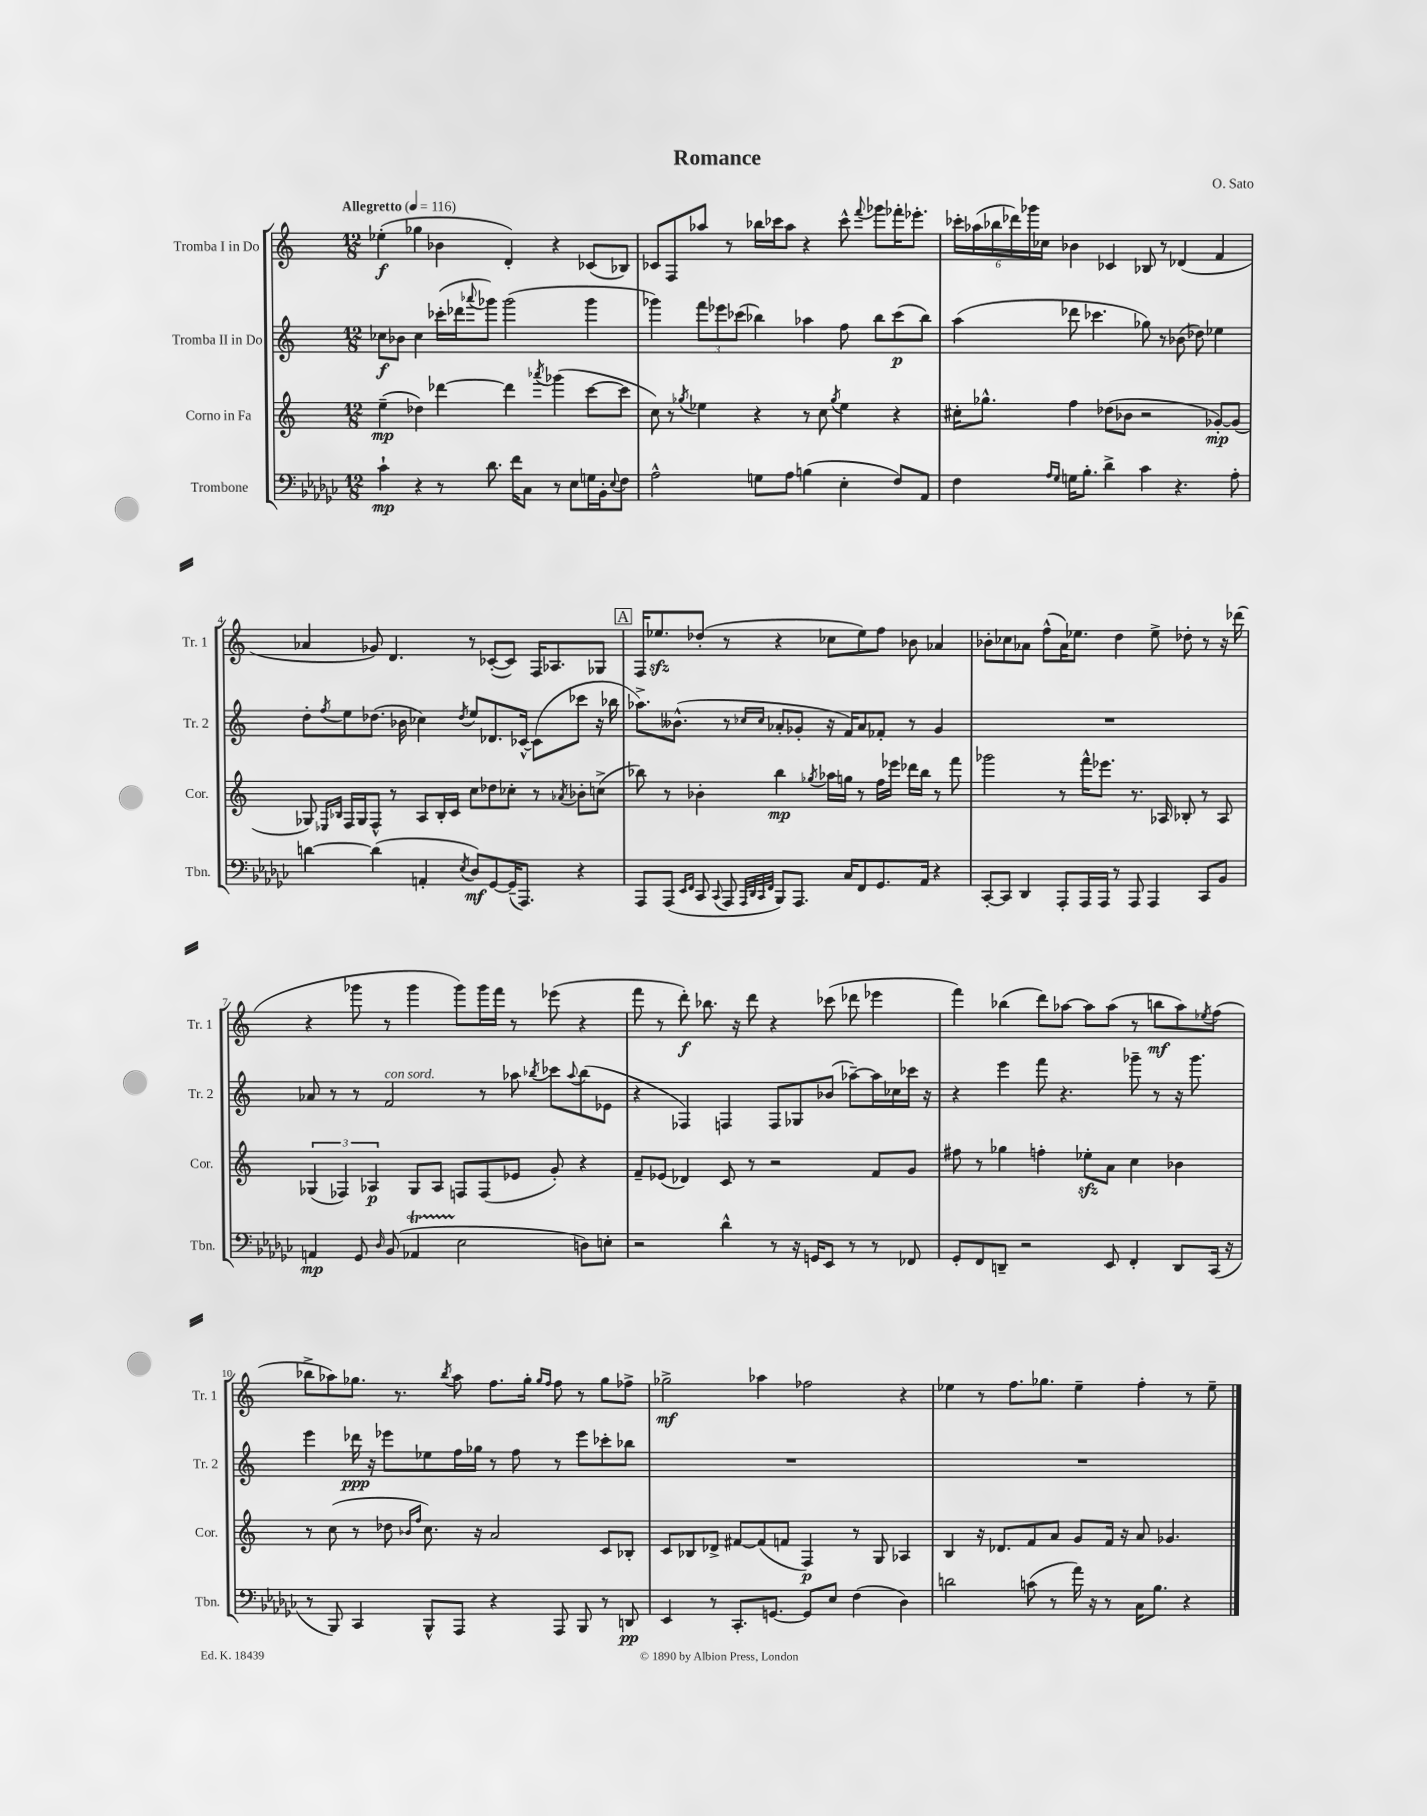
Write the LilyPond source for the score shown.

\header { title = "Romance" composer = "O. Sato" }
<<
\new StaffGroup <<
\new Staff = "s0" \with { instrumentName = "Tromba I in Do" shortInstrumentName = "Tr. 1" } {
    \clef treble \key c \major \numericTimeSignature \time 12/8 \tempo "Allegretto" 4 = 116
    ees''4-.\f( ges''4 bes'4 d'4-.) r4 ces'8( bes8) |
    ces'8 f8 aes''8 r8 bes''16 ces'''16 aes''8 r4 ces'''8-^ \appoggiatura { f'''8 } ges'''8 fes'''16-. ees'''8.-. |
    \tuplet 6/4 { ces'''16-. aes''16( bes''16 des'''16) ges'''16 ces''16 } bes'4 ces'4 bes8 r8 des'4( f'4 |
    aes'4 ges'8) d'4. r8 ces'8~-.( ces'8) f16 aes8. ges8 |
    \mark \markup { \box "A" } f16 ees''8.\sfz des''8-.( r8 r4 ces''8 ees''8) f''8 bes'8 aes'4 |
    bes'8-. ces''8 aes'8 f''8-^( aes'16) ees''8. d''4 ees''8-> des''8-. r8 r16 des'''16( |
    r4 ges'''8 r8 ges'''4 ges'''8) ges'''16 f'''16 r8 ees'''8( r4 |
    f'''8 r8 d'''8-.\f) bes''8. r16 d'''8 r4 ces'''8( des'''8 ees'''4 |
    f'''4) bes''4( d'''8) aes''8~ aes''8 aes''8( r8 b''8\mf aes''8) \acciaccatura { ees''8 } f''8( |
    bes''8-> aes''8) ges''8. r8. \acciaccatura { bes''8 } aes''8 f''8. ges''16-. \grace { ges''16 f''16 } f''8 r8 ges''8 fes''8-> |
    ges''2->\mf aes''4 fes''2 r4 |
    ees''4 r8 f''8. ges''8. ees''4-- f''4-. r8 ees''8-- \bar "|." |
}
\new Staff = "s1" \with { instrumentName = "Tromba II in Do" shortInstrumentName = "Tr. 2" } {
    \clef treble \key c \major \numericTimeSignature \time 12/8
    ces''8\f bes'8 ces''4 ces'''16-.( des'''16 \appoggiatura { aes'''8 } ges'''8) ges'''2( ges'''4 |
    ges'''4) \tuplet 3/2 { f'''8 ees'''8 ces'''8( } bes''4) aes''4 f''8 bes''8 ces'''8\p( bes''8) |
    a''4( des'''8 ces'''4. ges''8) r8 bes'8( des''8) ees''4 |
    d''8-. \acciaccatura { f''8 } e''8 des''8.( bes'16 ces''4) \acciaccatura { des''8 } e''8 des'8. ces'16~-^ ces'8( ces'''8 r16 bes''16 |
    \mark \markup { \box "A" } aes''8.->) beses'8.-^( r8 \grace { ces''16 ces''16 } aes'8-. ges'8-. r16 f'16) aes'8 fes'8-. r8 ges'4 |
    R1. |
    aes'8 r8 r8 f'2^\markup { \italic "con sord." } r8 aes''8 \acciaccatura { bes''8 } ces'''8 \appoggiatura { aes''8 } bes''8( ees'8 |
    r4 fes4) f4 f8 ges8 bes'8( aes''8~--) aes''16 ces''16 ces'''16 r16 |
    r4 e'''4 f'''8 r4. ges'''8-- r8 r16 ges'''8. |
    e'''4 des'''16\ppp r16 ees'''8 ees''8 f''16 ges''16 r8 f''8 r8 ees'''8 ces'''8-. bes''8 |
    R1. |
    R1. \bar "|." |
}
\new Staff = "s2" \with { instrumentName = "Corno in Fa" shortInstrumentName = "Cor." } {
    \clef treble \key c \major \numericTimeSignature \time 12/8
    e''4--\mp( des''4) des'''4~ des'''4 \acciaccatura { aes'''8 } ges'''4( c'''8~ c'''8 |
    c''8) r8 \acciaccatura { ges''8 } ees''4 r4 r8 c''8 \acciaccatura { ges''8 } ees''4 r4 |
    cis''16-. ges''8.-^ f''4 des''8( bes'8 r2 ges'8~-.\mp) ges'8( |
    ges8) \grace { ees16 bes16 } f16 ges16 f8-^ r8 a8 bes16-. c'16 c''8 des''8 ces''8-. r8 \acciaccatura { aes'8 } bes'8-. c''8->( |
    \mark \markup { \box "A" } bes''8) r8 bes'4-. bes''4\mp \acciaccatura { ges''8 } aes''16 g''16 r8 f''16 ees'''16 des'''16 bes''16 r8 f'''8 |
    ges'''2 r8 f'''16-^ ees'''8. r8. aes16 bes8-. r8 aes8 |
    \tuplet 3/2 { ges4( fes4) aes4\p } ges8 aes8 f8 f8( ees'8 g'8-.) r4 |
    f'8-- ees'8( des'4) c'8 r8 r2 f'8 g'8 |
    fis''8 r8 ges''4 f''4-. ees''8-.\sfz a'8 c''4 bes'4 |
    r8 c''8( r8 des''8 \grace { bes'16 f''16 } c''8.) r16 a'2 c'8 bes8-. |
    c'8 bes8 des'8-> fis'8~ fis'8( f'8 f4\p) r8 g8 aes4 |
    b4 r16 des'8. f'8 a'8 g'8 f'16 r16 a'8 ges'4. \bar "|." |
}
\new Staff = "s3" \with { instrumentName = "Trombone" shortInstrumentName = "Tbn." } {
    \clef bass \key ges \major \numericTimeSignature \time 12/8
    ces'4-!\mp r4 r8 des'8. f'16 ces8 r8 ees8 g16 bes,16-. \appoggiatura { ees8 } f8 |
    aes2-^ g8 aes8 b4( ees4-. f8) aes,8 |
    f4 \grace { aes16 ges16 } g16 bes8.-. des'4-> ces'4 r4. aes8-. |
    d'4~ d'4( a,4-. \acciaccatura { ees8 } des8\mf) ges,8~ ges,16--( aes,,8.) r4 |
    \mark \markup { \box "A" } aes,,8 aes,,8( \grace { ees,16 f,16 } ces,8 \appoggiatura { ces,8 } aes,,8 \grace { aes,,32 des,32 ces,32 f,32 } bes,,8) aes,,8. ces16 f,8 ges,8. aes,16 r4 |
    ces,8~-. ces,8 des,4 aes,,8-. aes,,16 aes,,16 r8 aes,,8 aes,,4 ces,8 bes,8 |
    a,4\mp ges,8 \grace { des16 } bes,8( aes,4\startTrillSpan ees2\stopTrillSpan d8) e8-. |
    r2 des'4-^ r8 r16 g,16 ees,8 r8 r8 fes,8 |
    ges,8-. f,8 d,8-- r2 ees,8 f,4-. d,8 ces,16( r16 |
    r8 bes,,8) ces,4 bes,,8-^ aes,,8 r4 aes,,8 bes,,8 r8 d,8\pp |
    ees,4 r8 ces,8.-. g,8.~ g,8 ees8 f4( des4) |
    d'2 c'8( r8 aes'16) r16 r8 ces16 bes8. r4 \bar "|." |
}
>>
>>
